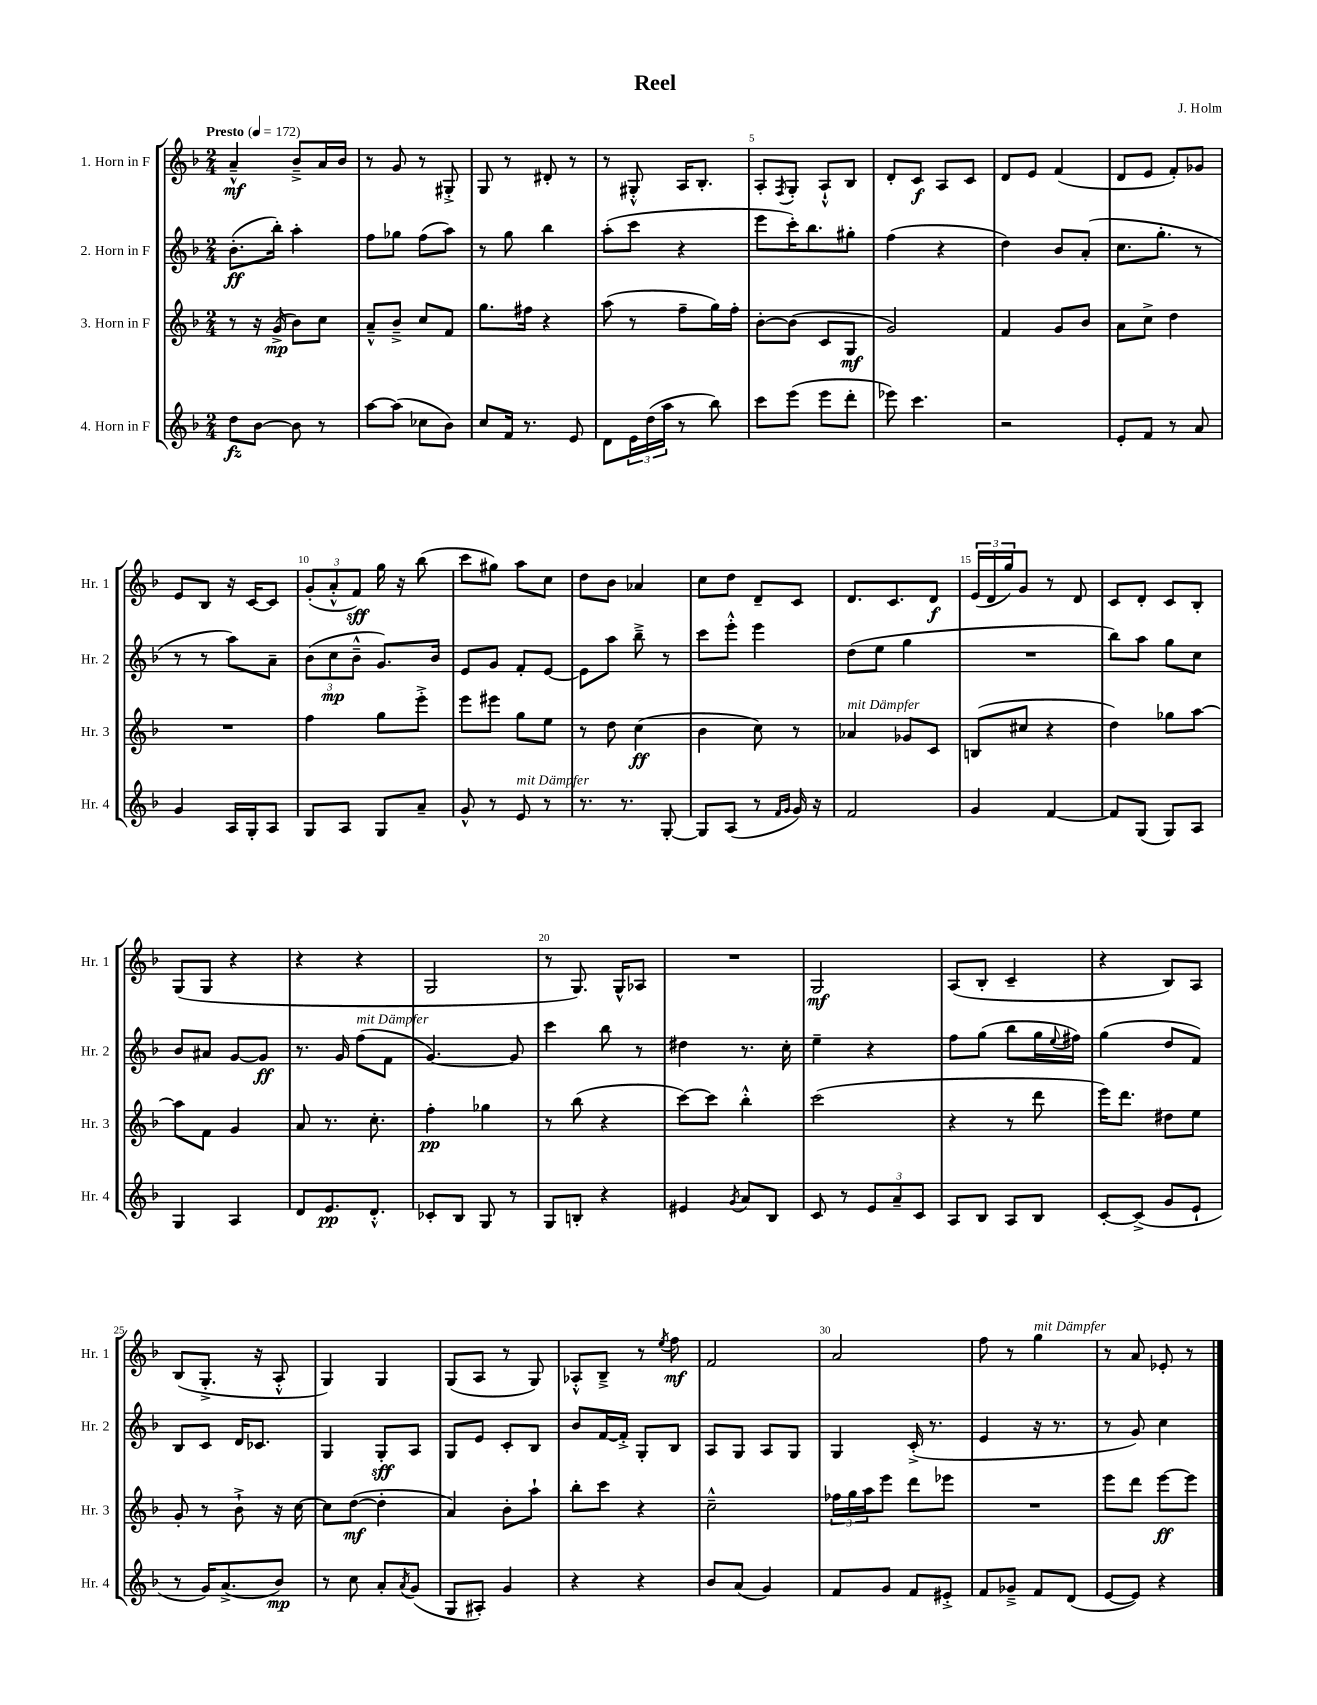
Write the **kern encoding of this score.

**kern	**kern	**kern	**kern
*staff4	*staff3	*staff2	*staff1
*clefG2	*clefG2	*clefG2	*clefG2
*k[b-]	*k[b-]	*k[b-]	*k[b-]
*M2/4	*M2/4	*M2/4	*M2/4
*MM172	*MM172	*MM172	*MM172
8dd	8r	(8.b-'	4a~^^
[8b-	16r	.	.
.	(16g^	16bb-')	.
8b-]	8b-)	4aa'	8b-~^
8r	8cc	.	16a
.	.	.	16b-
=	=	=	=
[8aa	8a~^^	8ff	8r
(8aa]	8b-~^	8gg-	8g
8cc-	8cc	(8ff	8r
8b-)	8f	8aa)	8G#'^
=	=	=	=
8cc	8.gg	8r	8G
16f	.	8gg	8r
8.r	16ff#	.	.
.	4r	4bb-	8d#'
8e	.	.	8r
=	=	=	=
8d	(8aa	(8aa'	8r
24e	8r	8ccc	8G#'^^
(24dd	.	.	.
24aa	.	.	.
8r	8ff~	4r	16A
.	.	.	8.B-'
8bb-)	16gg)	.	.
.	16ff'	.	.
=	=	=	=
8ccc	[8b-'	8eee	8A'
.	.	.	8qF
(8eee	(8b-]	16ccc')	8G'
.	.	8.bb-	.
8eee	8c	.	8A`^^
8ddd'	8G	8gg#'	8B-
=	=	=	=
8eee-)	2g)	(4ff	8d'
4.ccc	.	.	8c
.	.	4r	8A
.	.	.	8c
=	=	=	=
2r	4f	4dd)	8d
.	.	.	8e
.	8g	8b-	(4f
.	8b-	(8a'	.
=	=	=	=
8e'	8a	8.cc	8d
8f	8cc^	.	8e
.	.	8.gg'	.
8r	4dd	.	8f')
8a	.	8r	8g-
=	=	=	=
4g	2r	8r	8e
.	.	8r	8B-
16A	.	8aa)	16r
16G'	.	.	[16c
8A	.	8a~	8c]
=	=	=	=
8G	4ff	(12b-	(12g'
.	.	12cc	12a'^^
8A	.	.	.
.	.	12b-~^^	12f)
8G	8gg	8.g)	16gg
.	.	.	16r
8a~	8eee'^	.	(8bb-
.	.	16b-	.
=	=	=	=
8g^^	8eee	8e	8ccc
8r	8eee#	8g	8gg#)
8e	8gg	8f'	8aa
8r	8ee	[8e	8cc
=	=	=	=
8.r	8r	8e]	8dd
.	8dd	8aa	8b-
8.r	.	.	.
.	(4cc	8bb-~^	4a-
[8G'	.	8r	.
=	=	=	=
8G]	4b-	8ccc	8cc
(8A	.	8eee'^^	8dd
8r	8cc)	4eee	8d~
16qqf	.	.	.
16qqg	.	.	.
16g)	8r	.	8c
16r	.	.	.
=	=	=	=
2f	4a-	(8dd	8.d
.	.	8ee	.
.	.	.	8.c
.	8g-	4gg	.
.	8c	.	8d
=	=	=	=
4g	(8B	2r	(24e
.	.	.	24d
.	.	.	24gg)
.	8cc#	.	8g
[4f	4r	.	8r
.	.	.	8d
=	=	=	=
8f]	4dd)	8bb-)	8c
(8G	.	8aa	8d'
8G)	8gg-	8gg	8c
8A	[8aa	8cc	8B-'
=	=	=	=
4G	8aa]	8b-	(8G
.	8f	8a#	8G
4A	4g	[8g	4r
.	.	8g]	.
=	=	=	=
8d	8a	8.r	4r
8.e	8.r	.	.
.	.	16g	.
.	.	(8ff	4r
8.d'^^	8.cc'	.	.
.	.	8f	.
=	=	=	=
8c-'	4ff'	[4.g)	2G
8B-	.	.	.
8G	4gg-	.	.
8r	.	8g]	.
=	=	=	=
8G	8r	4ccc	8r
8B'	(8bb-	.	8.G)
4r	4r	8bb-	.
.	.	.	16G^^
.	.	8r	8A-
=	=	=	=
4e#	[8ccc)	4dd#	2r
.	8ccc]	.	.
8qg	.	.	.
8a	4bb-'^^	8.r	.
8B-	.	.	.
.	.	16cc'	.
=	=	=	=
8c	(2ccc	4ee~	2G
8r	.	.	.
12e	.	4r	.
12a~	.	.	.
12c	.	.	.
=	=	=	=
8A	4r	8ff	(8A
8B-	.	(8gg	8B-'
8A	8r	8bb-	4c~
8B-	8ddd	16gg	.
.	.	8qqee	.
.	.	16ff#)	.
=	=	=	=
[8c'	16eee)	(4gg	4r
.	8.ddd	.	.
(8c^]	.	.	.
8g	8dd#	8dd	8B-)
8e`	8ee	8f)	8A
=	=	=	=
8r	8g'	8B-	(8B-
16g)	8r	8c	8.G'^
(8.a^	.	.	.
.	8b-`^	16d	.
.	.	8.c-	16r
8b-)	16r	.	8A'^^
.	[16cc	.	.
=	=	=	=
8r	8cc]	4G	4G)
8cc	([8dd	.	.
8a'	4dd']	8G'	4G
8qa	.	.	.
(8g	.	8A	.
=	=	=	=
8G	4a)	8G	(8G
8A#')	.	8e	8A
4g	8b-'	8c'	8r
.	8aa`	8B-	8G)
=	=	=	=
4r	8bb-'	8b-	8A-'^^
.	8ccc	[16f	8B-~^
.	.	16f'^]	.
4r	4r	8G'	8r
.	.	.	8qee
.	.	8B-	8ff
=	=	=	=
8b-	2cc~^^	8A	2f
(8a	.	8G	.
4g)	.	8A	.
.	.	8G	.
=	=	=	=
8f	24ff-	4G	2a
.	24gg	.	.
.	24aa	.	.
8g	8eee	.	.
8f	8ddd	(16c'^	.
.	.	8.r	.
8e#'^	8eee-	.	.
=	=	=	=
8f	2r	4e	8ff
8g-~^	.	.	8r
8f	.	16r	4gg
.	.	8.r	.
(8d	.	.	.
=	=	=	=
[8e	8eee	8r	8r
8e])	8ddd	8g)	8a
4r	[8eee	4cc	8e-'
.	8eee]	.	8r
==	==	==	==
*-	*-	*-	*-
